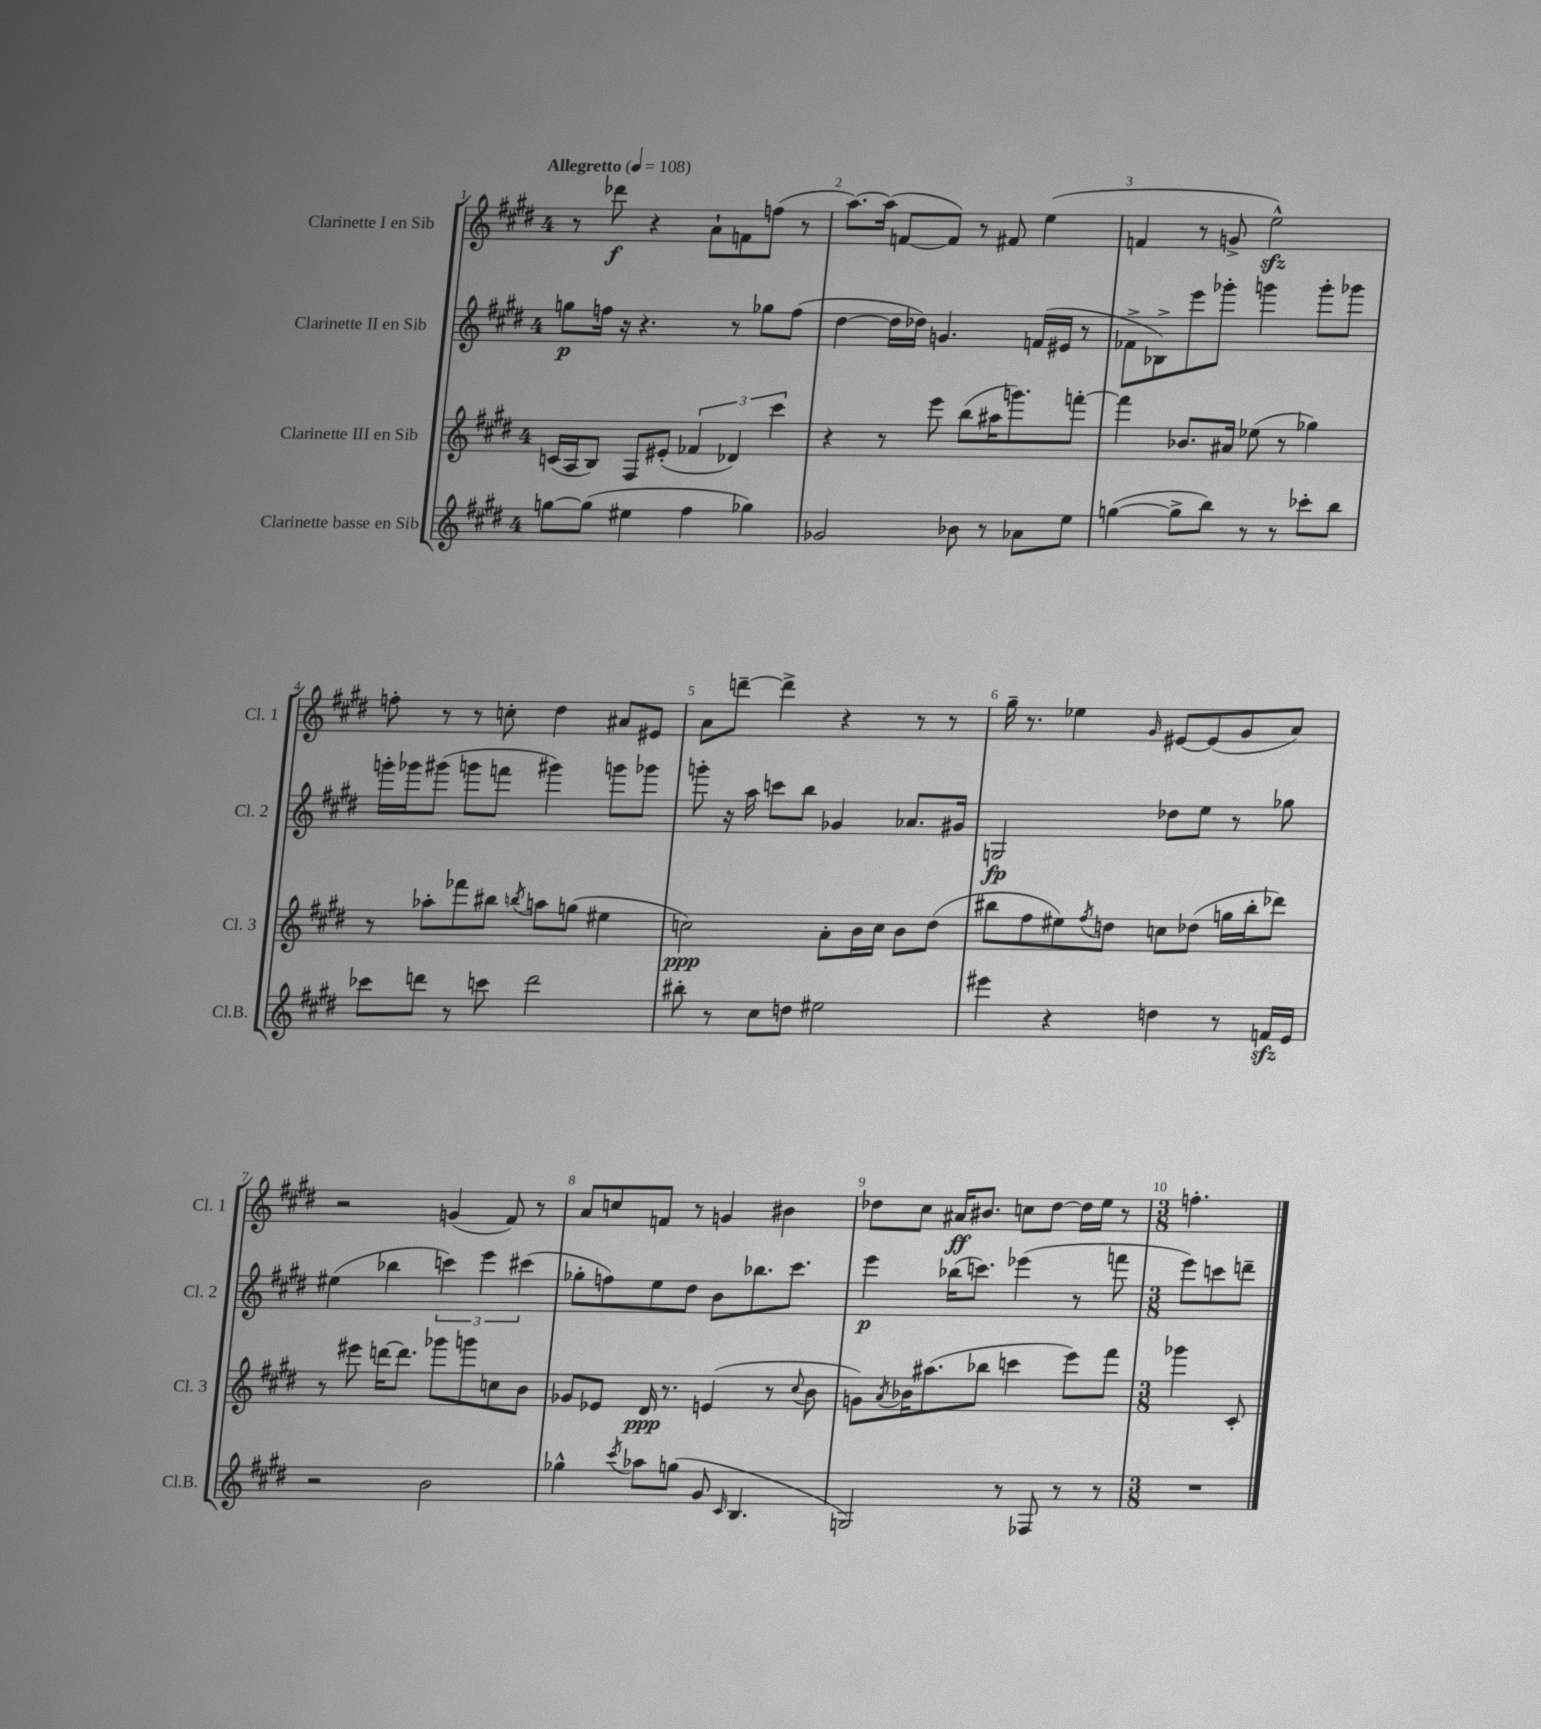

**kern	**kern	**dynam	**kern	**dynam	**kern	**dynam
*part4	*part3	*part3	*part2	*part2	*part1	*part1
*staff4	*staff3	*staff3	*staff2	*staff2	*staff1	*staff1
*I"Clarinette basse en Sib	*I"Clarinette III en Sib	*	*I"Clarinette II en Sib	*	*I"Clarinette I en Sib	*
*I'Cl.B.	*I'Cl. 3	*	*I'Cl. 2	*	*I'Cl. 1	*
*clefG2	*clefG2	*	*clefG2	*	*clefG2	*
*k[f#c#g#d#]	*k[f#c#g#d#]	*	*k[f#c#g#d#]	*	*k[f#c#g#d#]	*
*M4/4	*M4/4	*	*M4/4	*	*M4/4	*
*MM108	*MM108	*	*MM108	*	*MM108	*
=1	=1	=1	=1	=1	=1	=1
!	!	!	!	!	!LO:TX:a:B:t=Allegretto	!
[8ggn\L	(16cn/LL	.	8ggn\L	p	8r	.
.	16A/J	.	.	.	.	.
(8gg\J]	8B/J)	.	16ffn\Jk	.	8ddd-X\	f
.	.	.	16r	.	.	.
4ee#X\	8F#/L	.	4.r	.	4r	.
.	(8e#X'/J	.	.	.	.	.
4ff#\	6f-X/	.	.	.	8a`\L	.
.	.	.	8r	.	8fn\	.
.	6d-X/)	.	.	.	.	.
4gg-X\)	.	.	8gg-X\L	.	(8ffn\J	.
.	6ccc#\	.	.	.	.	.
.	.	.	(8ff\J	.	8r	.
=2	=2	=2	=2	=2	=2	=2
2g-X/	4r	.	[4dd#\	.	[8.aa\L)	.
.	.	.	.	.	(16aa\Jk]	.
.	8r	.	16dd#\LL]	.	[8fn/L	.
.	.	.	16dd-X\JJ)	.	.	.
.	8eee\	.	4.gn/	.	8f/J])	.
8b-X\	(8bb\L	.	.	.	8r	.
8r	16aa#X\K	.	.	.	8f#X/	.
.	8.gggn\)	.	.	.	.	.
8a-X\L	.	.	(16fn/LL	.	(4ee\	.
.	.	.	16e#X/JJ	.	.	.
8ee\J	[8fffn'\J	.	8r	.	.	.
=3	=3	=3	=3	=3	=3	=3
([4ggn\	4fff\]	.	8f-X^\L	.	4fn/	.
.	.	.	8B-X^\)	.	.	.
8gg^\L]	8.b-X/L	.	8eee\	.	8r	.
8bb\J)	.	.	8ggg-X'\J	.	8gn^/	.
.	16a#X/Jk	.	.	.	.	.
8r	(8ee-X\	.	4gggn\	.	2eezz^^\)	.
8r	8r	.	.	.	.	.
8ccc-X'\L	4gg-X\)	.	8ggg'\L	.	.	.
8bb\J	.	.	8ggg-X\J	.	.	.
!!LO:LB:g=z
=4	=4	=4	=4	=4	=4	=4
8ccc-X\L	8r	.	16gggn'\LL	.	8ffn'\	.
.	.	.	16ggg-X\J	.	.	.
8dddn\J	8aa-X'\L	.	(8ggg#X\J	.	8r	.
8r	8fff-X\	.	8gggn\L	.	8r	.
8cccn\	8bb#X\J	.	8fffn\J	.	8ccn'\	.
.	8qbbn/	.	.	.	.	.
2ddd\	8aan\L	.	4ggg#X\)	.	4dd#\	.
.	(8ggn\J	.	.	.	.	.
.	4ee#X\	.	8gggn\L	.	8a#X/L	.
.	.	.	8ggg-X\J	.	8e#X/J	.
=5	=5	=5	=5	=5	=5	=5
8bb#X'\	2ccn\)	ppp	8gggn'\	.	8a\L	.
8r	.	.	16r	.	[8dddn~\J	.
.	.	.	16aa\	.	.	.
8cc#\L	.	.	8cccn\L	.	4ddd^\]	.
8ddn\J	.	.	8bb\J	.	.	.
2ee#X\	8a'\L	.	4g-X/	.	4r	.
.	16b\L	.	.	.	.	.
.	16cc\JJ	.	.	.	.	.
.	8b\L	.	8.a-X/L	.	8r	.
.	(8dd#\J	.	.	.	8r	.
.	.	.	16g#X/Jk	.	.	.
=6	=6	=6	=6	=6	=6	=6
4eee#X\	8bb#X\L	.	2Gn/	fp	16gg#~\	.
.	.	.	.	.	8.r	.
.	8ff#\	.	.	.	.	.
4r	8ee#X\)	.	.	.	4ee-X\	.
.	8qff#/	.	.	.	.	.
.	8ddn\J	.	.	.	.	.
.	.	.	.	.	16qqg#/	.
4ddn\	8ccn\L	.	8dd-X\L	.	[8e#X/L	.
.	(8dd-X\J	.	8ee\J	.	(8e#/]	.
8r	16ggn\LL	.	8r	.	8g#/	.
.	16bb#'\J	.	.	.	.	.
16fnzz/LL	8ddd-X\J)	.	8gg-X\	.	8a/J)	.
16e/JJ	.	.	.	.	.	.
!!LO:LB:g=z
=7	=7	=7	=7	=7	=7	=7
2r	8r	.	(4ee#X\	.	2r	.
.	8eee#X\	.	.	.	.	.
.	[16dddn\KL	.	4bb-X\	.	.	.
.	8.ddd\J]	.	.	.	.	.
2b\	8ggg-X\L	.	6cccn\)	.	(4gn/	.
.	8gggn\	.	.	.	.	.
.	.	.	6eee\	.	.	.
.	8ccn\	.	.	.	8f#/)	.
.	.	.	(6ccc#X\	.	.	.
.	8b\J	.	.	.	8r	.
=8	=8	=8	=8	=8	=8	=8
4gg-X^^\	8g-X/L	.	8gg-X'\L	.	8a/L	.
.	8e-X/J	.	8ffn\)	.	8ccn/	.
8qccc#/	.	.	.	.	.	.
8aa-X\L	16d#/	ppp	8ee\	.	8fn/J	.
.	8.r	.	.	.	.	.
(8ggn\J	.	.	8dd#\J	.	8r	.
8g#/	(4en/	.	8b\L	.	4gn/	.
16qqc#/	.	.	.	.	.	.
4.B/	.	.	8.bb-X\	.	.	.
.	8r	.	.	.	4b#X\	.
.	.	.	8.ccc#\J	.	.	.
.	8qqcc#/	.	.	.	.	.
.	8b\	.	.	.	.	.
=9	=9	=9	=9	=9	=9	=9
2Gn/)	8gn\L)	.	4eee\	p	8dd-X\L	.
.	8qa/	.	.	.	.	.
.	16b-X\K	.	.	.	8cc#\J	.
.	(8.aa#X\	.	.	.	.	.
.	.	.	(16bb-X\KL	.	16a#X/KL	ff
.	.	.	8.cccn\J)	.	8.b#X/J	.
.	8bb-X\J	.	.	.	.	.
8r	4cccn\	.	(4eee-X\	.	8ccn\L	.
8F-X/	.	.	.	.	[8dd-\J	.
8r	8eee\L)	.	8r	.	16dd-\LL]	.
.	.	.	.	.	16ee\JJ	.
8r	8fff#\J	.	8fffn\	.	8r	.
=10	=10	=10	=10	=10	=10	=10
*M3/8	*M3/8	*	*M3/8	*	*M3/8	*
4.r	4ggg-X\	.	8eee\L)	.	4.ffn'\	.
.	.	.	8cccn\	.	.	.
.	8c#'/	.	8dddn~\J	.	.	.
==	==	==	==	==	==	==
*-	*-	*-	*-	*-	*-	*-
